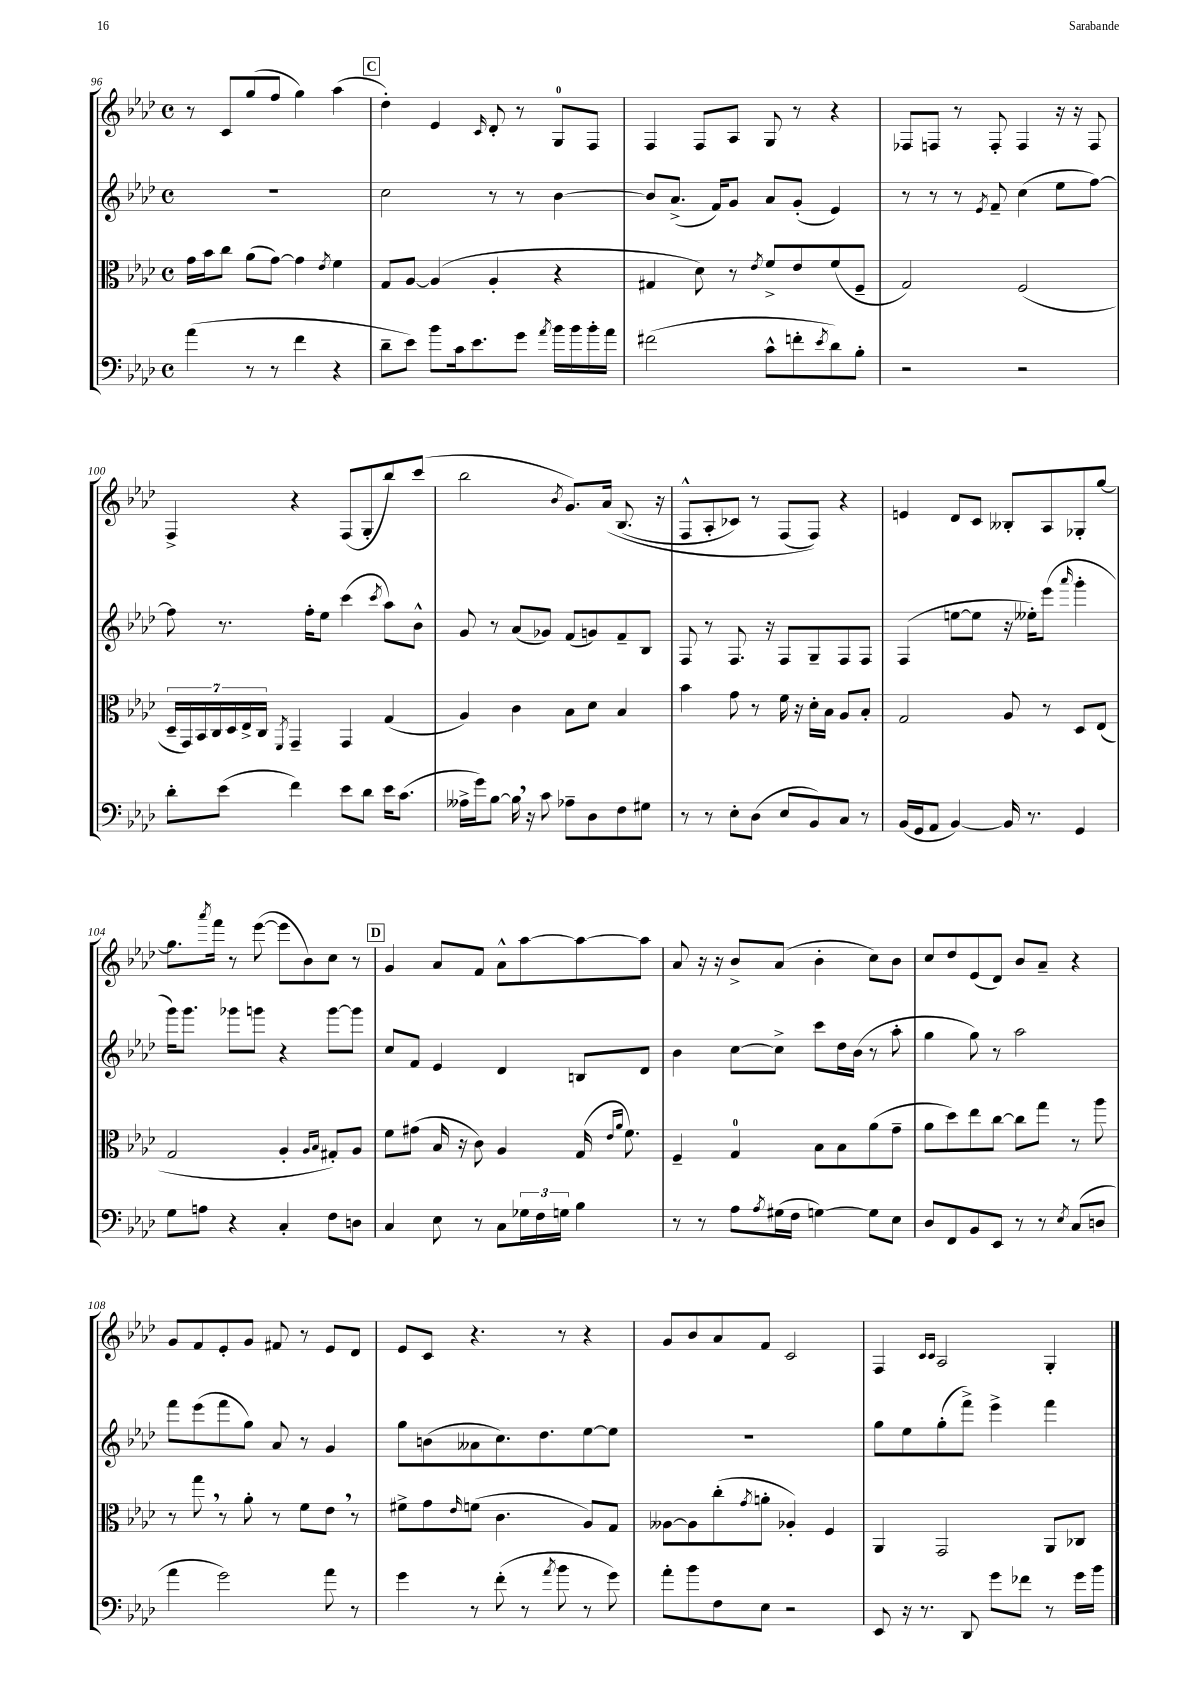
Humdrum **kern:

**kern	**kern	**kern	**kern
*staff4	*staff3	*staff2	*staff1
*clefF4	*clefC3	*clefG2	*clefG2
*k[b-e-a-d-]	*k[b-e-a-d-]	*k[b-e-a-d-]	*k[b-e-a-d-]
*M4/4	*M4/4	*M4/4	*M4/4
*met(c)	*met(c)	*met(c)	*met(c)
(4a-	16g	1r	8r
.	16b-	.	.
.	8cc	.	8c
8r	(8a-	.	(8gg
8r	[8g)	.	8ff
4f	4g]	.	4gg)
.	8qe-	.	.
4r	4f	.	(4aa-
=	=	=	=
8d-~	8G	2cc	4dd-')
8e-)	[8A-	.	.
8b-	(4A-]	.	4e-
16c	.	.	.
8.e-	.	.	.
.	.	.	16qqc
.	4A-'	8r	8d-'
8g	.	8r	8r
8qa-	.	.	.
16b-	4r	[4b-	8G
16b-	.	.	.
16b-'	.	.	8F
16a-	.	.	.
=	=	=	=
(2f#	4G#	8b-]	4F
.	.	(8.a-^	.
.	8d-)	.	8F
.	.	16f)	.
.	8r	8g	8A-
.	8qe-	.	.
8c^^	8f^	8a-	8G
8f'	8e-	(8g'	8r
8qe-	.	.	.
8d-)	(8f	4e-)	4r
8B-'	8F~	.	.
=	=	=	=
2r	2G)	8r	8F-
.	.	8r	8F
.	.	8r	8r
.	.	8qe-	.
.	.	8f~	8F'
2r	(2F	(4cc	4F
.	.	8ee-	16r
.	.	.	16r
.	.	[8ff)	8F
=	=	=	=
8d-'	28D-~	8ff]	4F^
.	28GG)	.	.
.	28BB-	.	.
.	28C	.	.
(8e-	.	8.r	.
.	28D-	.	.
.	28E-^	.	.
.	28C	.	.
.	8qFF	.	.
4f)	4GG~	.	4r
.	.	16ff'	.
.	.	8ee-	.
8e-	4GG	(4ccc	(8F
8d-	.	.	8G'
.	.	8qccc	.
16e-	(4G	8aa-)	8bb-)
(8.c	.	.	.
.	.	8b-^^	(8ccc
=	=	=	=
16A--^	4A-)	8g	2bb-
16g)	.	.	.
[8B-	.	8r	.
16B-]	4c	(8a-	.
16r	.	.	.
8c	.	8g-)	.
.	.	.	8qb-
8A-~	8B-	(8f	8.g)
8D-	8d-	8g)	.
.	.	.	&(16a-
8F	4B-	8f~	(8.B-
8G#	.	8B-	.
.	.	.	16r
=	=	=	=
8r	4b-	8F	8F^^
8r	.	8r	8A-'
8E-'	8g	8.F	8c-)
(8D-	8r	.	8r
.	.	16r	.
8E-	16f	8F	(8F
.	16r	.	.
8BB-)	16d-'	8G~	8F)&)
.	16B-	.	.
8C	8A-	8F	4r
8r	8B-'	8F	.
=	=	=	=
(16BB-	2G	(4F	4e
16GG	.	.	.
8AA-	.	.	.
[4BB-)	.	[8ee	8d-
.	.	8ee]	8c
16BB-]	8A-	16r	8B--'
8.r	.	16ee--')	.
.	8r	(8eee-	8A-
.	.	16qqaaa-	.
4GG	8D-	4ggg'	8G-'
.	(8E-	.	[8gg
=	=	=	=
8G	2G	16ggg)	8.gg]
.	.	8.ggg	.
8A	.	.	.
.	.	.	8qaaa-
.	.	.	16fff
4r	.	8ggg-	8r
.	.	8ggg	([8eee-
4C'	4A-'	4r	8eee-]
.	.	.	8b-)
.	16qqA-	.	.
.	16qqB-	.	.
8F	8G#')	[8ggg	8cc
8D	8A-	8ggg]	8r
=	=	=	=
4C	8f	8cc	4g
.	(8g#	8f	.
8E-	16B-	4e-	8a-
.	16r	.	.
8r	8c)	.	8f
8C	4A-	4d-	8a-^^
24G-	.	.	[8aa-
24F	.	.	.
24G	.	.	.
4B-	(16G	8B	8aa-_
.	16qqe-	.	.
.	16qqa-	.	.
.	8.f)	.	.
.	.	8d-	8aa-]
=	=	=	=
8r	4F~	4b-	8a-
8r	.	.	16r
.	.	.	16r
8A-	4G	[8cc	8b-^
8qA-	.	.	.
(16G#	.	8cc^]	(8a-
16F	.	.	.
[4G)	8B-	8ccc	4b-'
.	8B-	16dd-	.
.	.	(16b-	.
8G]	(8a-	8r	8cc)
8E-	8g~	8aa-'	8b-
=	=	=	=
8D-	8a-	4gg	8cc
8FF	8dd-)	.	8dd-
8BB-	8ee-	8gg)	(8e-
8EE-	[8cc	8r	8d-)
8r	8cc]	2aa-	8b-
8r	8gg	.	8a-~
8qE-	.	.	.
(8C	8r	.	4r
8D	8aa-	.	.
=	=	=	=
4a-	8r	8fff	8g
.	8gg	(8eee-	8f
2g)	8r	8fff	8e-'
.	8a-'	8gg)	8g
.	8r	8a-	8f#
.	8f	8r	8r
8a-	8e-	4g	8e-
8r	8r	.	8d-
=	=	=	=
4g	8f#^	8gg	8e-
.	8g	(8b	8c
.	16qqe-	.	.
8r	(8f	8a--	4.r
(8f'	4.c	8.cc)	.
8r	.	.	.
.	.	8.dd-	.
8qa-	.	.	.
8b-	.	.	8r
8r	8A-)	[8ee-	4r
8g)	8G	8ee-]	.
=	=	=	=
8a-'	[8A--	1r	8g
8b-	8A--]	.	8b-
8F	(8cc'	.	8a-
.	8qg	.	.
8E-	8a'	.	8f
2r	4A-')	.	2c
.	4F	.	.
=	=	=	=
8EE-	4AA-	8gg	4F
16r	.	8ee-	.
8.r	.	.	.
.	.	.	16qqc
.	.	.	16qqc
.	2GG	(8gg'	2A-
8DD-	.	8fff^)	.
8g	.	4eee-^	.
8f-	.	.	.
8r	8AA-	4fff	4G'
16g	8C-	.	.
16b-	.	.	.
==	==	==	==
*-	*-	*-	*-
